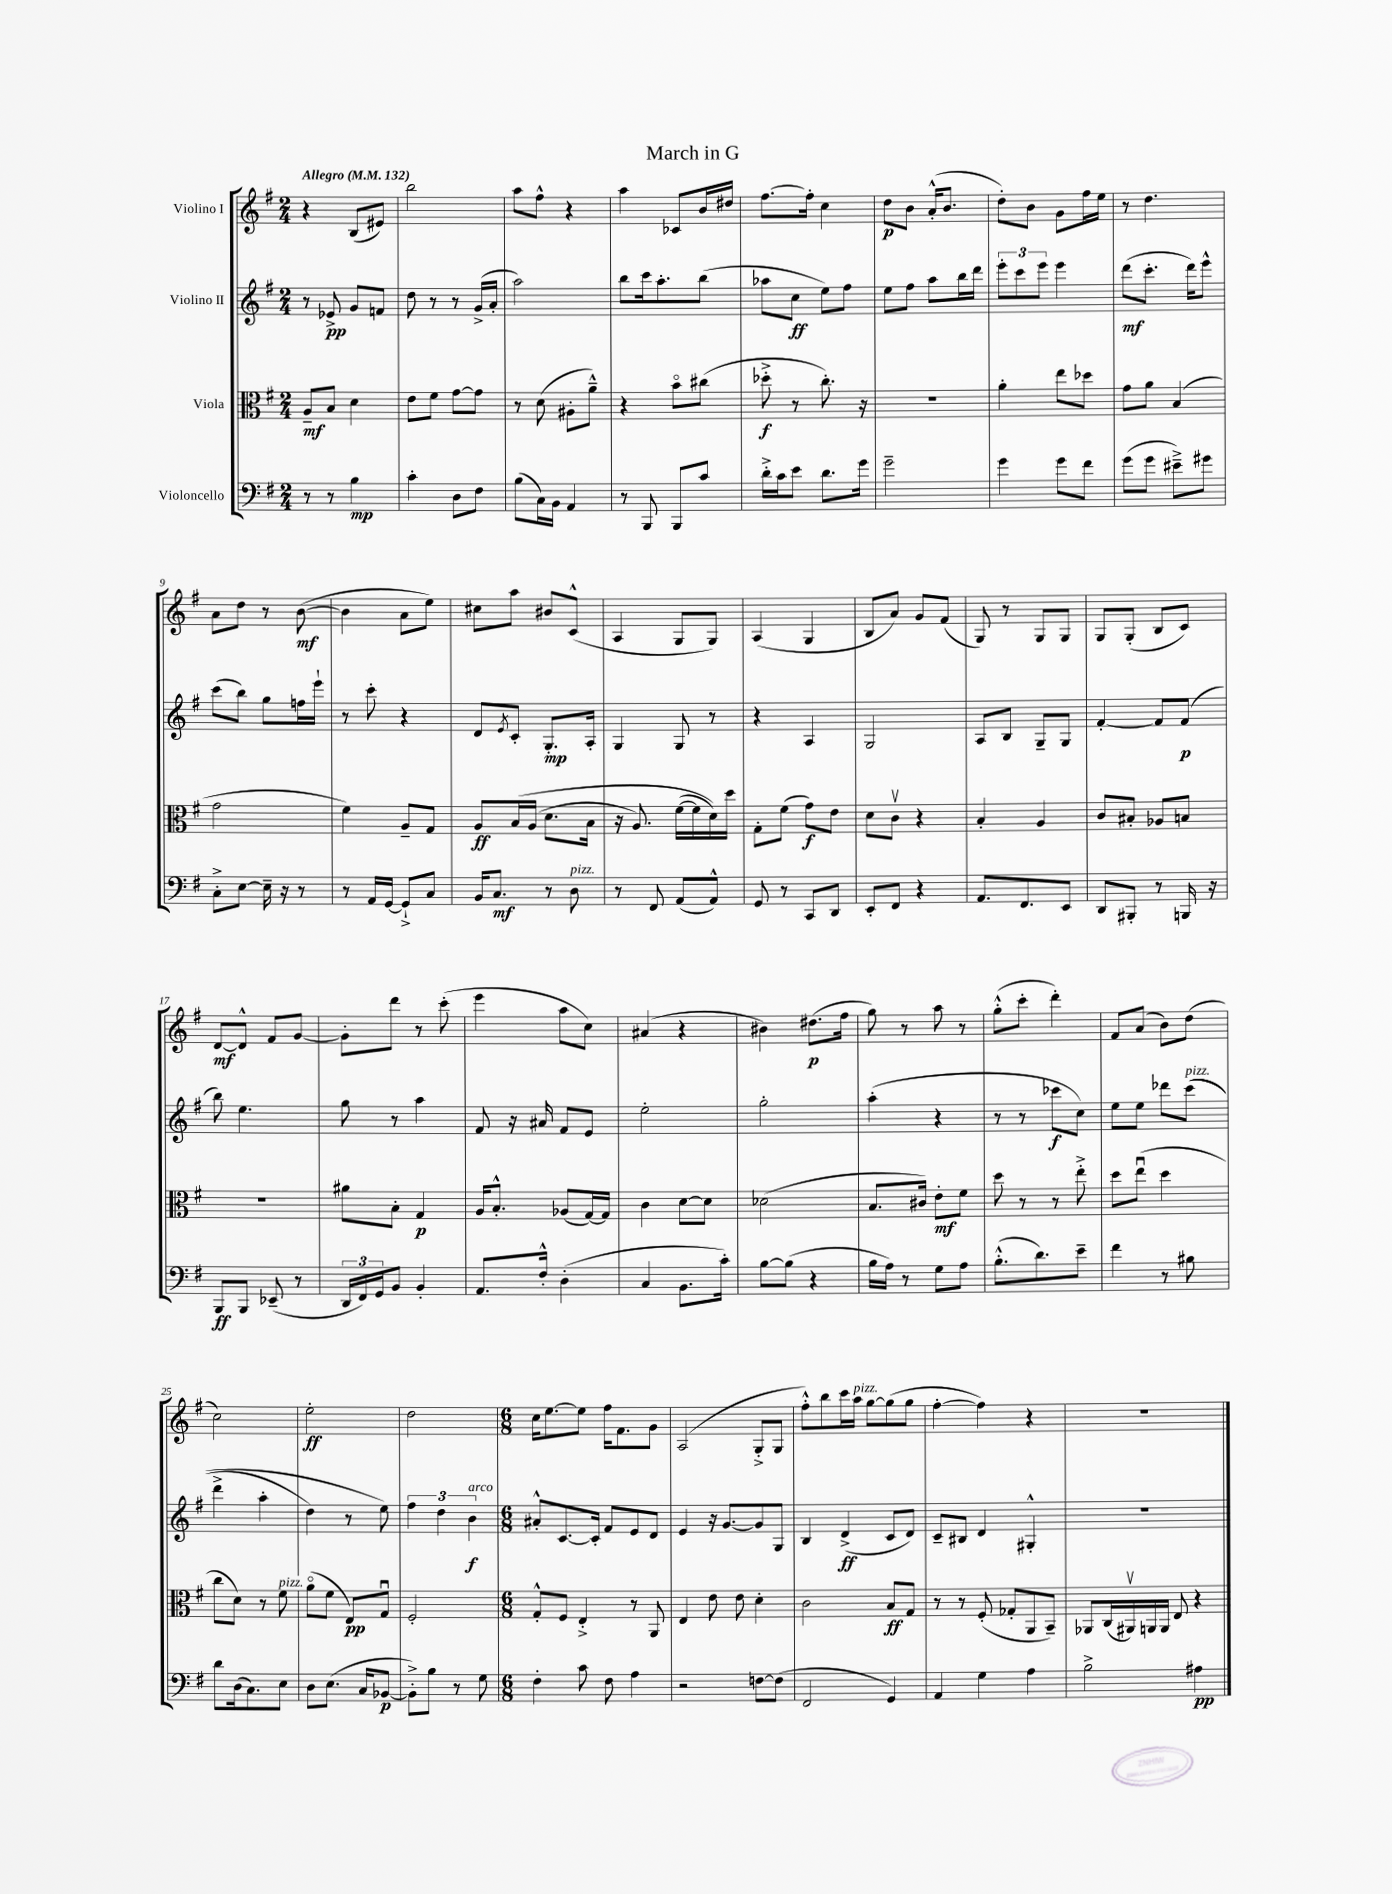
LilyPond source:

\header { title = "March in G" }
<<
\new StaffGroup <<
\new Staff = "s0" \with { instrumentName = "Violino I" } {
    \clef treble \key g \major \numericTimeSignature \time 2/4 \tempo "Allegro" 4 = 132
    r4 b8( eis'8) |
    b''2 |
    a''8 fis''8-^ r4 |
    a''4 ces'8 b'16 dis''16 |
    fis''8.~ fis''16-. c''4 |
    d''8\p b'8 a'16-.-^( b'8. |
    d''8-.) b'8 g'8 fis''16 e''16 |
    r8 d''4. |
    a'8 d''8 r8 b'8~\mf( |
    b'4 a'8 e''8) |
    cis''8 a''8 bis'8 c'8-^( |
    a4 g8 g8) |
    a4( g4 |
    b8 a'8) g'8 fis'8( |
    g8) r8 g8 g8 |
    g8 g8-.( b8 c'8) |
    d'8~\mf d'8-^ fis'8 g'8~ |
    g'8-. d'''8 r8 c'''8-.( |
    e'''4 a''8 c''8) |
    ais'4( r4 |
    bis'4) dis''8.\p( fis''16 |
    g''8) r8 a''8 r8 |
    g''8-.-^( c'''8-. d'''4-.) |
    fis'8 a'8( b'8) d''8( |
    c''2) |
    e''2-.\ff |
    d''2 |
    \numericTimeSignature \time 6/8 c''16 e''8.~ e''8 fis''16 fis'8. g'8 |
    a2( g8-.-> g8 |
    fis''8-.-^) b''8 c'''16 a''16^\markup { \italic "pizz." } g''8~ g''8( g''8 |
    fis''4~-. fis''4) r4 |
    R2. \bar "|." |
}
\new Staff = "s1" \with { instrumentName = "Violino II" } {
    \clef treble \key g \major \numericTimeSignature \time 2/4
    r8 ees'8->\pp g'8 f'8 |
    d''8 r8 r8 g'16->( a'16-. |
    a''2) |
    b''8 c'''16 a''8.-. b''8( |
    aes''8 c''8\ff e''8) fis''8 |
    e''8 fis''8 a''8 b''16 d'''16 |
    \tuplet 3/2 { e'''8-. c'''8 e'''8 } e'''4 |
    d'''8\mf( c'''8.-. d'''16) e'''8-^ |
    c'''8( b''8) g''8 f''16 e'''16-! |
    r8 c'''8-. r4 |
    d'8 \acciaccatura { e'8 } c'8-. g8.-.\mp a16-. |
    g4 g8 r8 |
    r4 a4 |
    g2 |
    a8 b8 g8-- g8 |
    fis'4~-. fis'8 fis'8\p( |
    b''8) e''4. |
    g''8 r8 a''4 |
    fis'8 r16 ais'16 fis'8 e'8 |
    e''2-. |
    g''2-. |
    a''4-.( r4 |
    r8 r8 ces'''8\f c''8) |
    e''8 e''8 des'''8 c'''8^\markup { \italic "pizz." }(\( |
    d'''4-> a''4-. |
    d''4) r8 e''8\) |
    \tuplet 3/2 { fis''4 d''4 b'4\f^\markup { \italic "arco" } } |
    \numericTimeSignature \time 6/8 ais'8-.-^ c'8.~ c'16-. fis'8 e'8 d'8 |
    e'4 r16 g'8.~ g'8 g8 |
    b4 d'4->\ff( c'8 d'8) |
    c'8-- bis8 d'4 gis4-.-^ |
    R2. \bar "|." |
}
\new Staff = "s2" \with { instrumentName = "Viola" } {
    \clef alto \key g \major \numericTimeSignature \time 2/4
    a8--\mf b8 d'4 |
    e'8 fis'8 g'8~ g'8 |
    r8 d'8( ais8-. a'8---^) |
    r4 b'8\flageolet cis''8( |
    des''8-.->\f r8 c''8.-.) r16 |
    R2 |
    a'4-. e''8 des''8 |
    g'8 a'8 b4( |
    g'2 |
    fis'4) a8-- g8 |
    a8\ff b16\( a16( d'8. b16 |
    r16 a8.) fis'16~( fis'16 d'16)\) d''16 |
    g8-. fis'8( g'8\f) e'8 |
    d'8 c'8\upbow r4 |
    b4-. a4 |
    c'8 bis8-. aes8 b8 |
    r2 |
    ais'8 b8-. g4\p |
    a16 b8.-.-^ aes8( g16~) g16 |
    c'4 d'8~ d'8 |
    des'2( |
    b8. cis'16) e'8-.\mf fis'8 |
    d''8 r8 r8 e''8-.-> |
    d''8 e''8\downbow( d''4 |
    c''8 d'8) r8 fis'8^\markup { \italic "pizz." } |
    a'8\flageolet( fis'8 e8\pp) g8\downbow |
    fis2-. |
    \numericTimeSignature \time 6/8 g8-.-^ fis8 e4-.-> r8 a,8 |
    e4 e'8 e'8 d'4-. |
    c'2 b8\ff g8 |
    r8 r8 fis8-.( ges8-. a,8 b,8--) |
    aes,8 c16( ais,16\upbow) a,16 a,16 e8 r4 \bar "|." |
}
\new Staff = "s3" \with { instrumentName = "Violoncello" } {
    \clef bass \key g \major \numericTimeSignature \time 2/4
    r8 r8 b4\mp |
    c'4-. d8 fis8 |
    b8( c16) b,16 a,4 |
    r8 b,,8 b,,8 c'8 |
    d'16-.-> c'16 e'8 d'8. g'16 |
    g'2-- |
    g'4 g'8 fis'8 |
    g'8( g'8 eis'8--->) gis'8 |
    c8-.-> e8~ e16-- r16 r8 |
    r8 a,16 g,16~ g,8-!-> c8 |
    b,16 c8.\mf r8 d8^\markup { \italic "pizz." } |
    r8 fis,8 a,8( a,8-^) |
    g,8 r8 c,8 d,8 |
    e,8-. fis,8 r4 |
    a,8. fis,8. e,8 |
    d,8 bis,,8-. r8 b,,16 r16 |
    b,,8\ff b,,8 ees,8--( r8 |
    \tuplet 3/2 { d,16 fis,16) g,16 } b,8 b,4-. |
    a,8. fis16-.-^ d4-.( |
    c4 b,8. c'16-.) |
    b8~ b8( r4 |
    b16 a16) r8 g8 a8 |
    b8.-.-^( d'8.) e'8-- |
    fis'4 r8 bis8 |
    d'8 d16( c8.) e8 |
    d8 e8.( c16 bes,8~\p |
    bes,8-.->) b8 r8 g8 |
    \numericTimeSignature \time 6/8 fis4-. c'8 fis8 a4 |
    r2 f8~ f8( |
    fis,2 g,4) |
    a,4 g4 a4 |
    b2-> ais4\pp \bar "|." |
}
>>
>>
